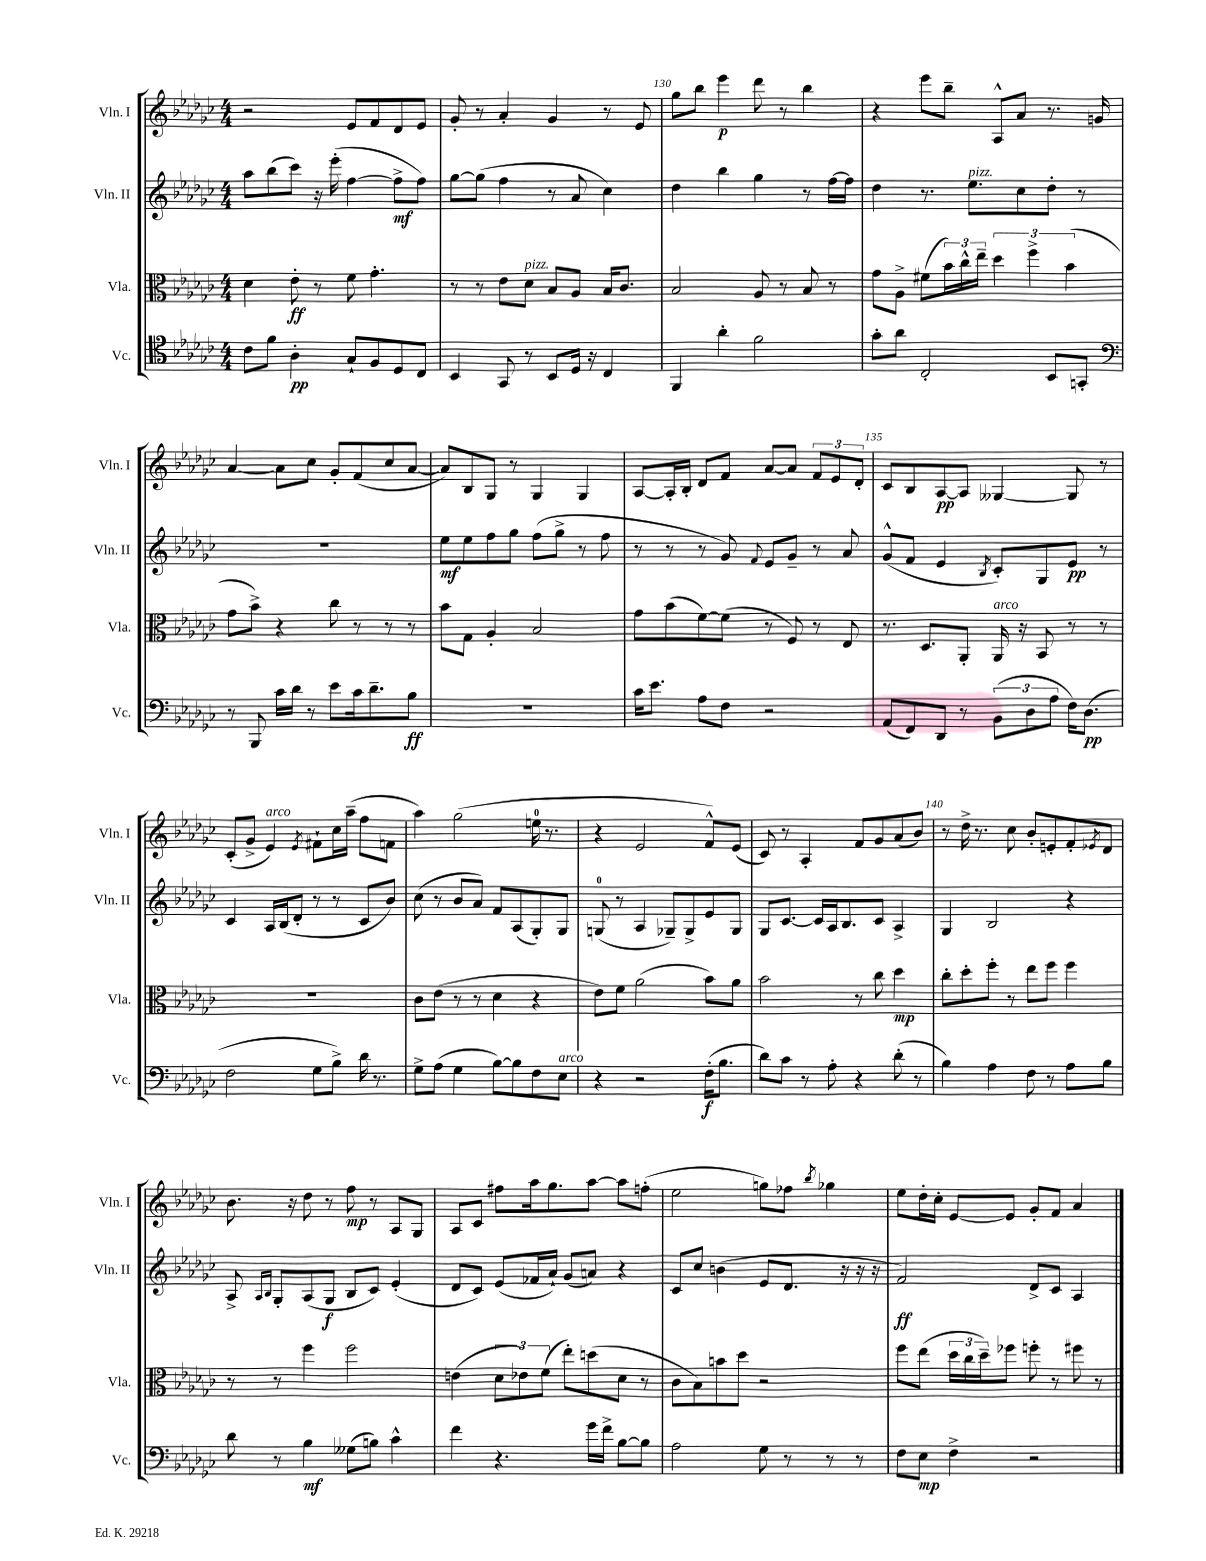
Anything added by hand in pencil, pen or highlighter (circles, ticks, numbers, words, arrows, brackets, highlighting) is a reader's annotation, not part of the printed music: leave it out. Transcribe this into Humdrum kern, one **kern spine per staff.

**kern	**kern	**kern	**kern
*staff4	*staff3	*staff2	*staff1
*clefC4	*clefC3	*clefG2	*clefG2
*k[b-e-a-d-g-c-]	*k[b-e-a-d-g-c-]	*k[b-e-a-d-g-c-]	*k[b-e-a-d-g-c-]
*M4/4	*M4/4	*M4/4	*M4/4
8c-	4d-	8aa-	2r
8f	.	(8bb-	.
4A-'	8e-'	8ccc-)	.
.	8r	16r	.
.	.	(16eee-'	.
8G-`	8f	[4ff	8e-
8F	4.g-'	.	8f
8D-	.	8ff^]	8d-
8C-	.	8ff)	8e-
=	=	=	=
4BB-	8r	[8gg-	8g-'
.	8r	(8gg-]	8r
8GG-	8e-	4ff	4a-'
8r	8d-	.	.
8BB-	8B-	8r	4g-
16D-	8A-	8a-	.
16r	.	.	.
4C-	16B-	4cc-)	8r
.	8.c-	.	.
.	.	.	8e-
=	=	=	=
4FF	2B-	4dd-	8gg-
.	.	.	8bb-
4a-'	.	4bb-	4eee-
2f	8A-	4gg-	8ddd-
.	8r	.	8r
.	8B-	8r	4bb-
.	8r	[16ff	.
.	.	16ff]	.
=	=	=	=
8g-'	8g-	4dd-	4r
8a-	8A-^	.	.
2C-'	(8f#	8.r	8eee-
.	24b-)	.	8bb-~
.	24cc-^^	.	.
.	.	8.ee-	.
.	24ee-~	.	.
.	6dd-	.	8A-^^
.	.	8cc-	8a-
.	6ff^	.	.
8BB-	.	8dd-'	8.r
.	(6b-	.	.
8GG'	.	8r	.
.	.	.	16g
=	=	=	=
*clefF4	*	*	*
8r	8g-	1r	[4a-
8BBB-	8b-^)	.	.
16c-	4r	.	8a-]
16d-	.	.	.
8r	.	.	8cc-
8e-	8cc-	.	8g-'
16c-	8r	.	(8f
8.d-~	.	.	.
.	8r	.	8cc-
8B-	8r	.	[8a-
=	=	=	=
1r	8b-	8ee-	8a-])
.	8G-	8ee-	8B-
.	4A-'	8ff	8G-
.	.	8gg-	8r
.	2B-	(8ff	4G-
.	.	8gg-^	.
.	.	8r	4G-
.	.	8ff	.
=	=	=	=
16c-	8g-	8r	[8A-
8.e-	.	.	.
.	(8b-	8r	16A-']
.	.	.	16B-'
8A-	[8f)	8r	8d-
8F	(8f]	8g-)	8f
.	.	8qqf	.
2r	8r	8e-	[8a-
.	8F)	8g-~	8a-]
.	8r	8r	12f
.	.	.	12e-
.	8E-	8a-	.
.	.	.	12d-'
=	=	=	=
(8AA-	8.r	(8g-^^	8c-
8FF)	.	8f	8B-
.	8.D-	.	.
8DD-	.	4e-	[8A-
8r	8AA-'	.	8A-]
.	.	8qB-	.
(12BB-	16AA-	8c-')	[4G--
.	16r	.	.
12D-	.	.	.
.	8BB-	8G-	.
12A-	.	.	.
16F)	8r	8e-	8G--]
(8.D-	.	.	.
.	8r	8r	8r
=	=	=	=
2F	1r	4c-	(8c-'
.	.	.	8g-^
.	.	16A-	4e-)
.	.	(16B-	.
.	.	8d-'	.
.	.	.	8qe-
8G-	.	8r	8f#`
8B-^)	.	8r	16cc-
.	.	.	(16aa-~
16d-	.	8c-	8ff
8.r	.	.	.
.	.	8b-)	8f
=	=	=	=
8G-^	8c-	(8cc-	4aa-)
(8A-	(8e-	8r	.
4G-	8r	8b-	(2gg-
.	8r	8a-)	.
[8B-)	4d-	8f	.
8B-]	.	(8A-	.
8F	4r	8G-')	16ee
.	.	.	8.r
8E-	.	8G-	.
=	=	=	=
4r	8e-)	(8G	4r
.	8f	8r	.
2r	(2a-	4A-	2e-
.	.	8G-~)	.
.	.	8G-^	.
(16F'	8b-)	8e-	8f^^)
8.B-	.	.	.
.	8a-	8G-	(8e-
=	=	=	=
8d-)	2b-	8G-	8c-)
8c-	.	[8.c-	8r
8r	.	.	4A-'
.	.	16c-]	.
8A-'	.	16A-	.
.	.	8.B-	.
4r	8r	.	8f
.	8cc-	8c-	8g-
(8d-'	4dd-	4A-^	(8a-
8r	.	.	8b-)
=	=	=	=
4B-)	8cc-'	4G-	8r
.	8dd-'	.	16dd-^
.	.	.	8.r
4A-	8ff'	2B-	.
.	8r	.	8cc-
8F	8ee-	.	8b-'
8r	8ff	.	8e'
8A-	4ff	4r	8f'
.	.	.	8qe-
8B-	.	.	8d-
=	=	=	=
8d-	8r	8A-^	8.b-
.	.	16qqA-	.
.	.	16qqB-	.
8r	8r	8G-'	.
.	.	.	16r
4B-	4ff	(8A-	8dd-
.	.	8G-	8r
(8G--	2ff	8B-	8ff
8B)	.	8c-)	8r
4c-^^	.	(4e-'	8A-
.	.	.	8G-
=	=	=	=
4f	(4e	8d-	8A-
.	.	8c-)	8c-
4.r	12d-	(8e-	8ff#
.	12e-)	.	.
.	.	16f-	16aa-
.	(12f	.	.
.	.	16a-`)	8.gg-
.	8ee-')	(8g-	.
16g-	(8dd	8a)	[8aa-
16f^	.	.	.
[8B-	8d-	4r	8aa-]
8B-]	8r	.	(8ff'
=	=	=	=
2A-	8c-	8c-	2ee-
.	8B-)	8cc-	.
.	8b	(4b	.
.	8dd-	.	.
8G-	2r	8e-	8gg)
8r	.	8.d-	8ff-
.	.	.	8qbb-
8r	.	.	4gg-
.	.	16r	.
8r	.	16r	.
.	.	16r	.
=	=	=	=
8F	8ff	2f)	8ee-
8E-	(8ee-	.	16dd-'
.	.	.	16cc-'
4F^	24dd-	.	[8e-
.	24cc-	.	.
.	24dd-~)	.	.
.	8ff-	.	8e-]
2r	8ff'	8d-^	8g-'
.	8r	8c-	8f
.	8ff#	4A-	4a-
.	8r	.	.
==	==	==	==
*-	*-	*-	*-
